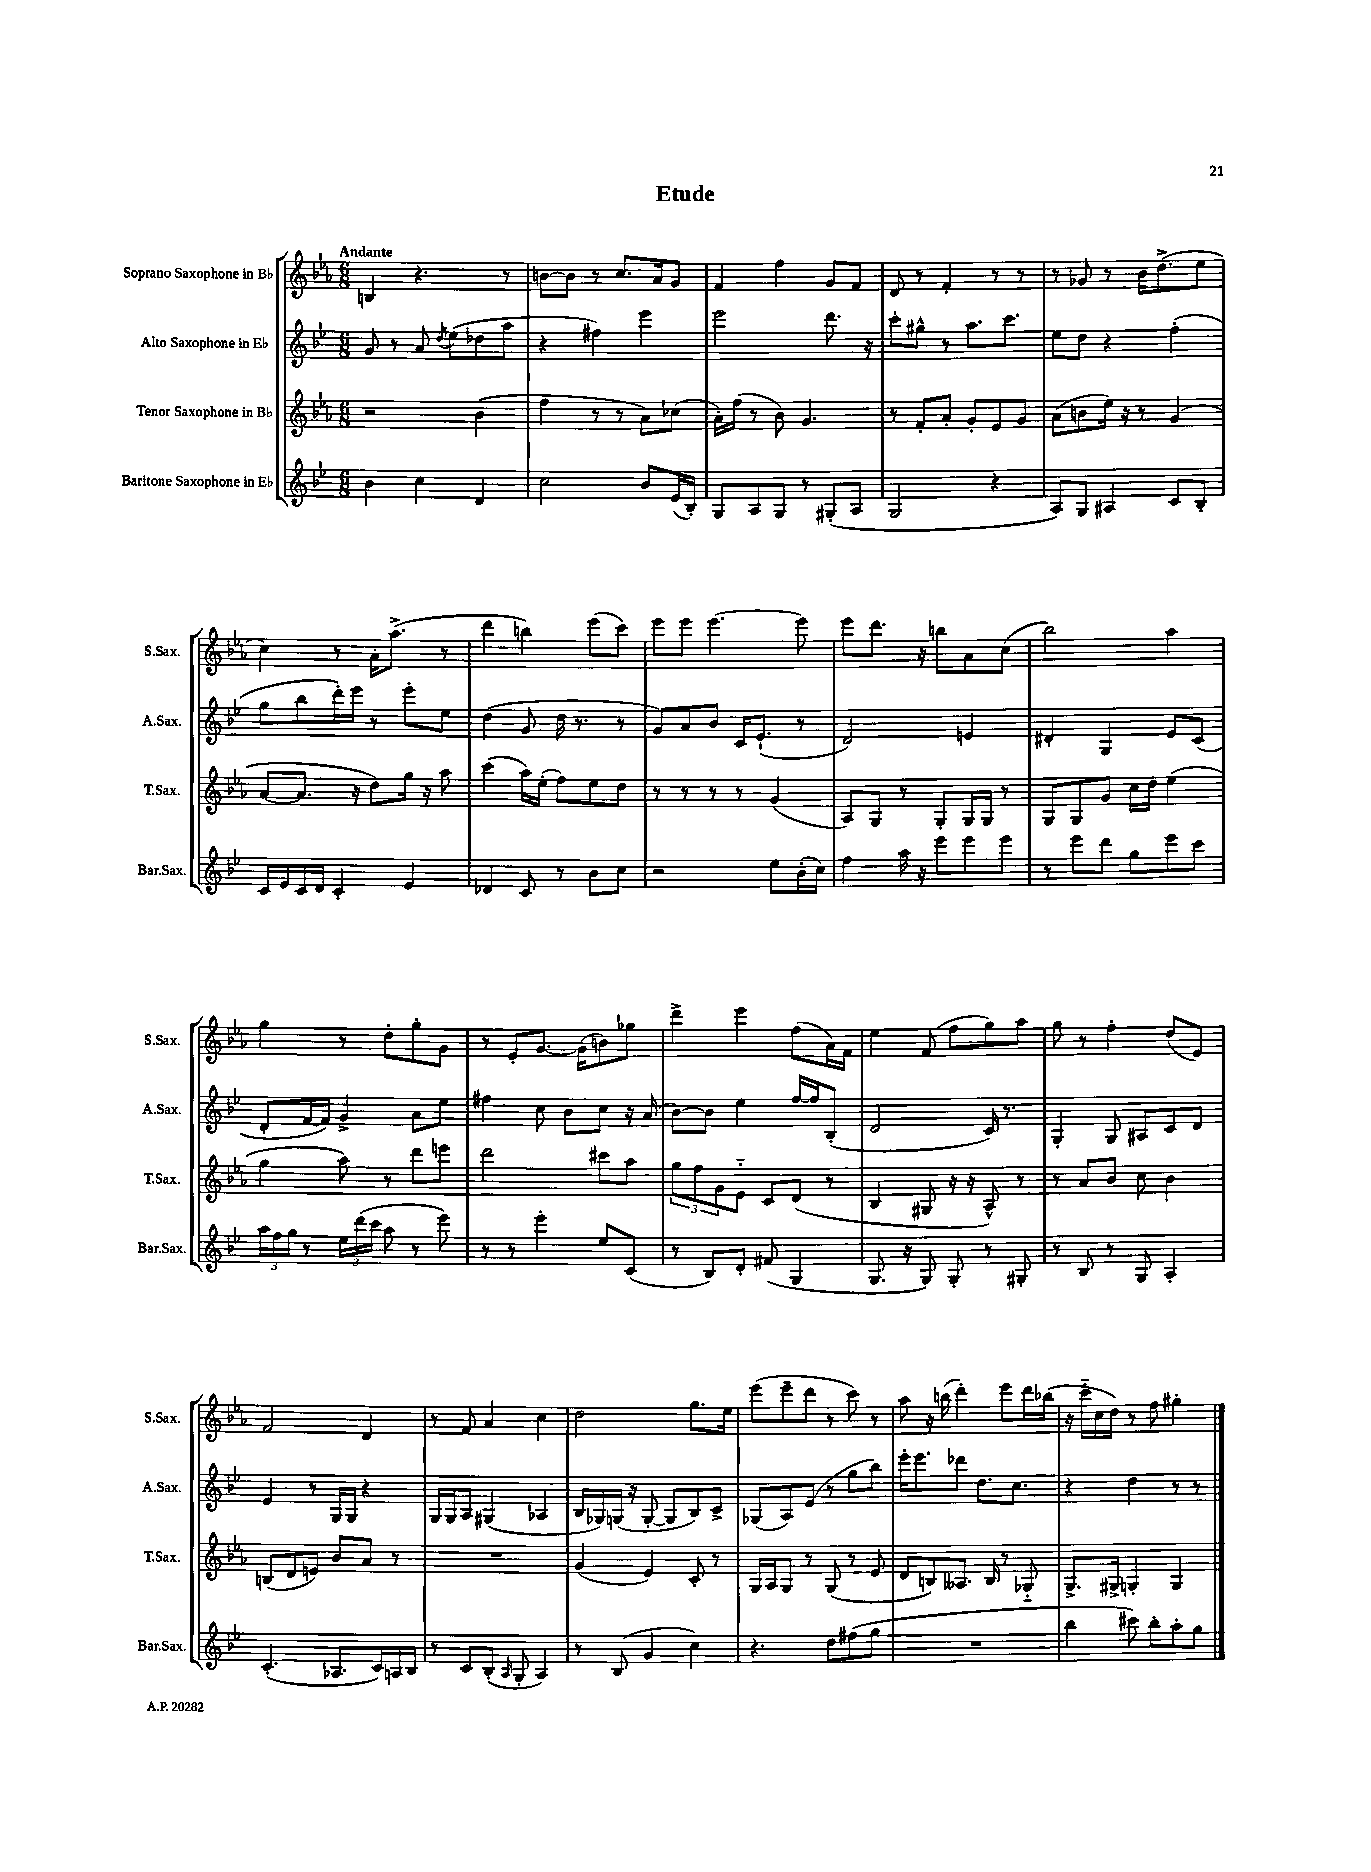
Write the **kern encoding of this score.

**kern	**kern	**kern	**kern
*part4	*part3	*part2	*part1
*staff4	*staff3	*staff2	*staff1
*I"Baritone Saxophone in E♭	*I"Tenor Saxophone in B♭	*I"Alto Saxophone in E♭	*I"Soprano Saxophone in B♭
*I'Bar.Sax.	*I'T.Sax.	*I'A.Sax.	*I'S.Sax.
*clefG2	*clefG2	*clefG2	*clefG2
*k[b-e-]	*k[b-e-a-]	*k[b-e-]	*k[b-e-a-]
*M6/8	*M6/8	*M6/8	*M6/8
=1	=1	=1	=1
!	!	!	!LO:TX:a:B:t=Andante
4b-\	2r	8g/	4Bn/
.	.	8r	.
4cc\	.	8a/	4.r
.	.	8qdd/	.
.	.	(8ee-\L	.
4d/	(4b-\	8dd-X\	.
.	.	8aa\J	8r
=2	=2	=2	=2
2cc\	4ff\	4r	[8bn\L
.	.	.	8b\J]
.	8r	4ff#X\)	8r
.	8r	.	8.cc/L
8b-/L	8a-\L)	4eee-\	.
.	.	.	16a-/k
(16e-/L	(8cc-X\J	.	8g/J
16B-'/JJ)	.	.	.
=3	=3	=3	=3
8G/L	16a-'\LL)	2eee-\	4f/
.	(16ff\JJ	.	.
8A/	8r	.	.
8G/J	8b-\)	.	4ff\
8r	4.g/	.	.
(8G#X'/L	.	8.ddd\	8g/L
8A/J	.	.	8f/J
.	.	16r	.
=4	=4	=4	=4
2G/	8r	8ccc'\L	8d/
.	8f'/L	8gg#X^^\J	8r
.	8a-'/J	8r	4f'/
.	8g'/L	8.aa\L	.
4r	8e-/	.	8r
.	.	8.ccc\J	.
.	8g/J	.	8r
=5	=5	=5	=5
8A/L)	(8a-\L	8ee-\L	8r
8G/J	8bn\	8dd\J	8g-X/
4A#X/	16ee-\Jk)	4r	8r
.	16r	.	.
.	8r	.	16b-\KL
.	.	.	(8.dd^\
8c/L	(4g/	(4ff'\	.
8B-'/J	.	.	8ee-\J
!!LO:LB:g=z
=6	=6	=6	=6
16c/LL	[8a-/L	8gg\L	4cc\)
16e-/	.	.	.
16c/	8.a-/J]	8bb-\	.
16d/JJ	.	.	.
4c'/	.	16ddd'\L)	8r
.	16r	16eee-\JJ	.
.	8dd\L)	8r	16a-'\KL
.	.	.	(8.aa-^\J
4e-/	16gg\Jk	8eee-'\L	.
.	16r	.	.
.	8aa-\	8ee-\J	8r
=7	=7	=7	=7
4d-X/	(4ccc\	(4dd\	4ddd\
8c/	16aa-\LL)	8g/	4bbn\)
.	(16ee-'\JJ	.	.
8r	8ff\L)	16dd\	.
.	.	8.r	.
8b-\L	8ee-\	.	(8eee-\L
8cc\J	8dd\J	8r	8ccc\J)
=8	=8	=8	=8
2r	8r	8g/L)	8eee-\L
.	8r	8a/	8eee-\J
.	8r	8b-/J	[4.eee-\
.	8r	16c/KL	.
.	.	(8.e-`/J	.
8ee-\L	(4g/	.	.
(16b-'\L	.	8r	8eee-\]
16cc\JJ)	.	.	.
=9	=9	=9	=9
4ff\	8A-/L)	2d/)	8eee-\L
.	8G/J	.	8.ddd\J
16aa\	8r	.	.
16r	.	.	16r
8eee-\L	8G'/L	.	8bbn\L
8eee-\	16G/L	4en/	8a-\
.	16G/JJ	.	.
8eee-\J	8r	.	(8cc\J
=10	=10	=10	=10
8r	8G/L	4d#X'/	2bb-\)
8eee-\L	8G/	.	.
8ddd\J	8g/J	4G/	.
8gg\L	16cc\LL	.	.
.	16dd\JJ	.	.
8eee-\	(4ee-\	8e-/L	4aa-\
8ccc\J	.	(8c/J	.
!!LO:LB:g=z
=11	=11	=11	=11
24aa\LL	4gg\	8d'/L	4gg\
24ff\	.	.	.
24gg\JJ	.	.	.
8r	.	[16f/L	.
.	.	16f/JJ])	.
24ee-\LL	8aa-\)	4g^/	8r
(24ddd\	.	.	.
24ccc\JJ	.	.	.
8aa\	8r	.	8dd'\L
8r	8ddd\L	8a\L	8gg'\
8eee-\)	8eeen\J	8ee-\J	8g\J
=12	=12	=12	=12
8r	2ddd\	4ff#X\	8r
8r	.	.	8e-'/L
4eee-'\	.	8cc\	[8.g/J
.	.	8b-\L	.
.	.	.	(16g\KL]
8ee-/L	8ccc#X\L	8cc\J	8bn\)
(8c/J	8aa-\J	16r	8gg-X\J
.	.	(16a/	.
=13	=13	=13	=13
8r	12gg\L	[8b-\L)	4ddd^\
.	12ff\	.	.
8B-/L)	.	8b-\J]	.
.	12g\	.	.
8d'/J	8e-\J	4ee-\	4eee-\
(8f#X/	8c/L	.	.
4G/	(8d/J	[16ff/LL	(8ff\L
.	.	16ff/J]	.
.	8r	(8B-'/J	16a-\L)
.	.	.	16f\JJ
=14	=14	=14	=14
8.G/	4B-/	2d/	4ee-\
16r	.	.	.
8G/)	8G#X/	.	(8f/
8G'/	16r	.	8ff\L
.	16r	.	.
8r	8A-^^/)	16c/)	8gg\)
.	.	8.r	.
8G#X'/	8r	.	8aa-\J
=15	=15	=15	=15
8r	8r	4G'/	8gg\
8B-/	8a-/L	.	8r
8r	8b-/J	8G/	4ff'\
8G/	8cc\	8A#X/L	.
4A'/	4b-\	8c/	(8dd/L
.	.	8d/J	8e-/J)
!!LO:LB:g=z
=16	=16	=16	=16
(4.c'/	(8Bn/L	4e-/	2f/
.	8d/	.	.
.	8en/J)	8r	.
8.A-X/L	8b-/L	16G/LL	.
.	.	16G/JJ	.
.	8a-/J	4r	4d/
16c/L)	.	.	.
16An/	8r	.	.
16B-/JJ	.	.	.
=17	=17	=17	=17
8r	2.r	16G/LL	8r
.	.	16G/J	.
8c/L	.	8A/J	8f/
(8B-'/J	.	(4G#X/	4a-/
16qqA/	.	.	.
8G'/	.	.	.
4A/)	.	4A-X/	4cc\
=18	=18	=18	=18
8r	(4g/	16B-/LL	2dd\
.	.	16G-X/)	.
(8B-/	.	(16Gn/JJ	.
.	.	16r	.
4g/	4e-/)	[8G'/	.
.	.	8G/L]	.
4cc\)	8c'/	8B-/)	8.gg\L
.	8r	8c^/J	.
.	.	.	16ee-\Jk
=19	=19	=19	=19
4.r	16G/LL	(8G-X/L	(8eee-\L
.	16A-/J	.	.
.	8G/J	8A/)	8eee-~\
.	8r	(8e-/J	8ddd\J
8dd\L	(8G/	8r	8r
(8ff#X\	8r	8gg\L	8ccc\)
8gg\J	8e-/	8bb-\J)	8r
=20	=20	=20	=20
2.r	8d/L	16eee-'\KL	8aa-\
.	.	8.eee-\	.
.	8Bn/)	.	16r
.	.	.	(16bbn\
.	8.A--X/J	8ddd-X\J	4ddd'\)
.	.	8.dd\L	.
.	16B/	.	.
.	8r	.	8eee-\L
.	.	8.cc\J	.
.	8G-X/	.	16ddd\L
.	.	.	(16bb-X\JJ
=21	=21	=21	=21
4bb-\	8.G^/L	4r	16r
.	.	.	16ccc\LL
.	.	.	16cc\
.	16G#X^/Jk	.	16dd\JJ)
8ccc#X\)	4Gn'/	4dd\	8r
8bb-'\L	.	.	8ff\
8aa'\	4G/	8r	4gg#X'\
8gg\J	.	8r	.
==	==	==	==
*-	*-	*-	*-
